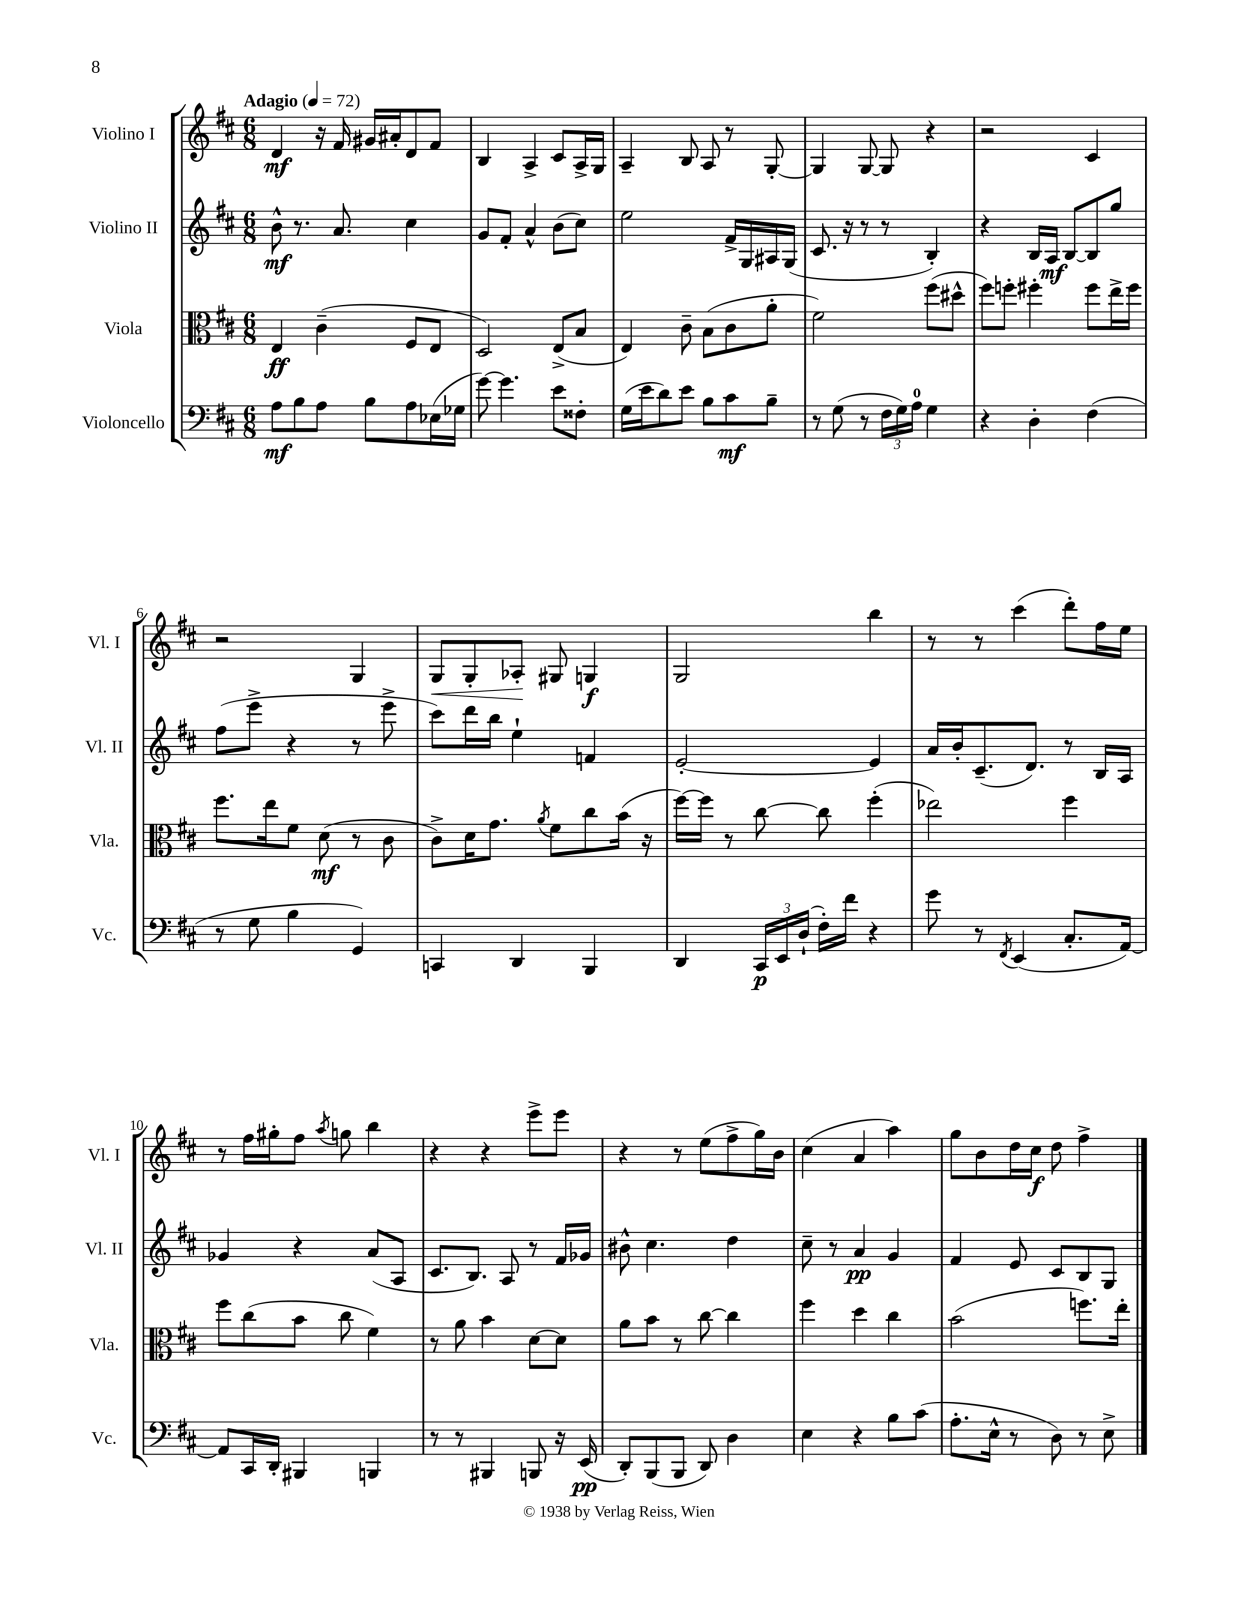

**kern	**dynam	**kern	**dynam	**kern	**dynam	**kern	**dynam
*part4	*part4	*part3	*part3	*part2	*part2	*part1	*part1
*staff4	*staff4	*staff3	*staff3	*staff2	*staff2	*staff1	*staff1
*I"Violoncello	*	*I"Viola	*	*I"Violino II	*	*I"Violino I	*
*I'Vc.	*	*I'Vla.	*	*I'Vl. II	*	*I'Vl. I	*
*clefF4	*	*clefC3	*	*clefG2	*	*clefG2	*
*k[f#c#]	*	*k[f#c#]	*	*k[f#c#]	*	*k[f#c#]	*
*M6/8	*	*M6/8	*	*M6/8	*	*M6/8	*
*MM72	*	*MM72	*	*MM72	*	*MM72	*
=1	=1	=1	=1	=1	=1	=1	=1
!	!	!	!	!	!	!LO:TX:a:B:t=Adagio	!
8A\L	mf	4E/	ff	8b^^\	mf	4d/	mf
8B\	.	.	.	8.r	.	.	.
8A\J	.	(4c#~\	.	.	.	16r	.
.	.	.	.	8.a/	.	16f#/	.
8B\L	.	.	.	.	.	16g#X/LL	.
.	.	.	.	.	.	16a#X'/J	.
8A\	.	8F#/L	.	4cc#\	.	8d/	.
(16E-X\L	.	8E/J	.	.	.	8f#/J	.
16G-X\JJ	.	.	.	.	.	.	.
=2	=2	=2	=2	=2	=2	=2	=2
[8g\)	.	2D/)	.	8g/L	.	4B/	.
4.g\]	.	.	.	8f#'/J	.	.	.
.	.	.	.	4a^^/	.	4A^/	.
8e\L	.	(8E^/L	.	(8b\L	.	8c#/L	.
8F##X'\J	.	8B/J	.	8cc#\J)	.	16A^/L	.
.	.	.	.	.	.	16G/JJ	.
=3	=3	=3	=3	=3	=3	=3	=3
(16G\LL	.	4E/)	.	2ee\	.	4A~/	.
16e\J	.	.	.	.	.	.	.
8d\)	.	.	.	.	.	.	.
8e\J	.	8c#~\	.	.	.	8B/	.
8B\L	.	(8B\L	.	.	.	8A/	.
8c#\	mf	8c#\	.	16f#^/LL	.	8r	.
.	.	.	.	16G/	.	.	.
8B~\J	.	8a'\J	.	16A#X/	.	[8G'/	.
.	.	.	.	(16G/JJ	.	.	.
=4	=4	=4	=4	=4	=4	=4	=4
8r	.	2f#\)	.	8.c#/	.	4G/]	.
(8G\	.	.	.	.	.	.	.
.	.	.	.	16r	.	.	.
8r	.	.	.	8r	.	[8G/	.
24F#\LL	.	.	.	8r	.	8G/]	.
24G\)	.	.	.	.	.	.	.
24A\JJ	.	.	.	.	.	.	.
4G\	.	(8ff#\L	.	4B'/)	.	4r	.
.	.	8dd#X^^\J	.	.	.	.	.
=5	=5	=5	=5	=5	=5	=5	=5
4r	.	8ff#\L)	.	4r	.	2r	.
.	.	8ffn'\J	.	.	.	.	.
4D'\	.	4ff#X'\	.	16B/LL	.	.	.
.	.	.	.	16A/JJ	mf	.	.
.	.	.	.	[8B/L	.	.	.
(4F#\	.	8ff#\L	.	8B/]	.	4c#/	.
.	.	16ee^\L	.	8gg/J	.	.	.
.	.	16ff#\JJ	.	.	.	.	.
!!LO:LB:g=z
=6	=6	=6	=6	=6	=6	=6	=6
8r	.	8.ff#\L	.	(8ff#\L	.	2r	.
8G\	.	.	.	8eee^\J	.	.	.
.	.	16ee\k	.	.	.	.	.
4B\	.	8f#\J	.	4r	.	.	.
.	.	(8d\	mf	.	.	.	.
4GG/)	.	8r	.	8r	.	4G/	.
.	.	8c#\	.	8eee^\	.	.	.
=7	=7	=7	=7	=7	=7	=7	=7
!	!	!	!	!	!	!	!LO:HP:b
4CCn/	.	8c#^\L)	.	8ccc#\L)	.	8G/L	<
.	.	16d\K	.	16ddd\L	.	8G'/	.
.	.	8.g\J	.	16bb\JJ	.	.	.
4DD/	.	.	.	4ee`\	.	8A-X'/J	.
.	.	8qa/	.	.	.	.	.
.	.	8f#\L	.	.	.	8G#X/	[
4BBB/	.	8cc#\	.	4fn/	.	4Gn/	f
.	.	(16b\Jk	.	.	.	.	.
.	.	16r	.	.	.	.	.
=8	=8	=8	=8	=8	=8	=8	=8
4DD/	.	[16ff#\LL)	.	[2e'/	.	2G/	.
.	.	16ff#\JJ]	.	.	.	.	.
.	.	8r	.	.	.	.	.
24CC#/LL	p	[8cc#\	.	.	.	.	.
24EE/	.	.	.	.	.	.	.
(24D`/JJ	.	.	.	.	.	.	.
16F#'\LL)	.	8cc#\]	.	.	.	.	.
16f#\JJ	.	.	.	.	.	.	.
4r	.	(4ff#'\	.	4e/]	.	4bb\	.
=9	=9	=9	=9	=9	=9	=9	=9
8g\	.	2ee-X\)	.	16a/LL	.	8r	.
.	.	.	.	16b'/J	.	.	.
8r	.	.	.	(8.c#~/	.	8r	.
8qFF#/	.	.	.	.	.	.	.
(4EE/	.	.	.	.	.	(4ccc#\	.
.	.	.	.	8.d/J)	.	.	.
8.C#'/L	.	4ff#\	.	8r	.	8ddd'\L)	.
.	.	.	.	16B/LL	.	16ff#\L	.
[16AA/Jk)	.	.	.	16A/JJ	.	16ee\JJ	.
!!LO:LB:g=z
=10	=10	=10	=10	=10	=10	=10	=10
8AA/L]	.	8ff#\L	.	4g-X/	.	8r	.
16CC#/L	.	(8cc#\	.	.	.	16ff#\LL	.
16DD'/JJ	.	.	.	.	.	16gg#X'\J	.
4BBB#X/	.	8b\J	.	4r	.	8ff#\J	.
.	.	.	.	.	.	8qaa/	.
.	.	8cc#\	.	.	.	8ggn\	.
4BBBn/	.	4f#\)	.	(8a/L	.	4bb\	.
.	.	.	.	8A/J	.	.	.
=11	=11	=11	=11	=11	=11	=11	=11
8r	.	8r	.	8.c#/L	.	4r	.
8r	.	8a\	.	.	.	.	.
.	.	.	.	8.B/J)	.	.	.
4BBB#X/	.	4b\	.	.	.	4r	.
.	.	.	.	8A/	.	.	.
8BBBn/	.	[8d\L	.	8r	.	8eee^\L	.
16r	.	8d\J]	.	16f#/LL	.	8eee\J	.
(16EE/	pp	.	.	16g-X/JJ	.	.	.
=12	=12	=12	=12	=12	=12	=12	=12
8DD'/L)	.	8a\L	.	8b#X^^\	.	4r	.
(8BBB/	.	8b\J	.	4.cc#\	.	.	.
8BBB/J	.	8r	.	.	.	8r	.
8DD/)	.	[8cc#\	.	.	.	(8ee\L	.
4D\	.	4cc#\]	.	4dd\	.	8ff#^\	.
.	.	.	.	.	.	16gg\L)	.
.	.	.	.	.	.	16b\JJ	.
=13	=13	=13	=13	=13	=13	=13	=13
4E\	.	4ff#\	.	8cc#~\	.	(4cc#\	.
.	.	.	.	8r	.	.	.
4r	.	4dd\	.	4a/	pp	4a/	.
8B\L	.	4cc#\	.	4g/	.	4aa\)	.
(8c#\J	.	.	.	.	.	.	.
=14	=14	=14	=14	=14	=14	=14	=14
8.A'\L	.	(2b\	.	4f#/	.	8gg\L	.
.	.	.	.	.	.	8b\	.
16E^^\Jk	.	.	.	.	.	.	.
8r	.	.	.	8e/	.	16dd\L	.
.	.	.	.	.	.	16cc#\JJ	f
8D\)	.	.	.	8c#/L	.	8dd\	.
8r	.	8.ffn\L)	.	8B/	.	4ff#^\	.
8E^\	.	.	.	8G/J	.	.	.
.	.	16ee'\Jk	.	.	.	.	.
==	==	==	==	==	==	==	==
*-	*-	*-	*-	*-	*-	*-	*-
